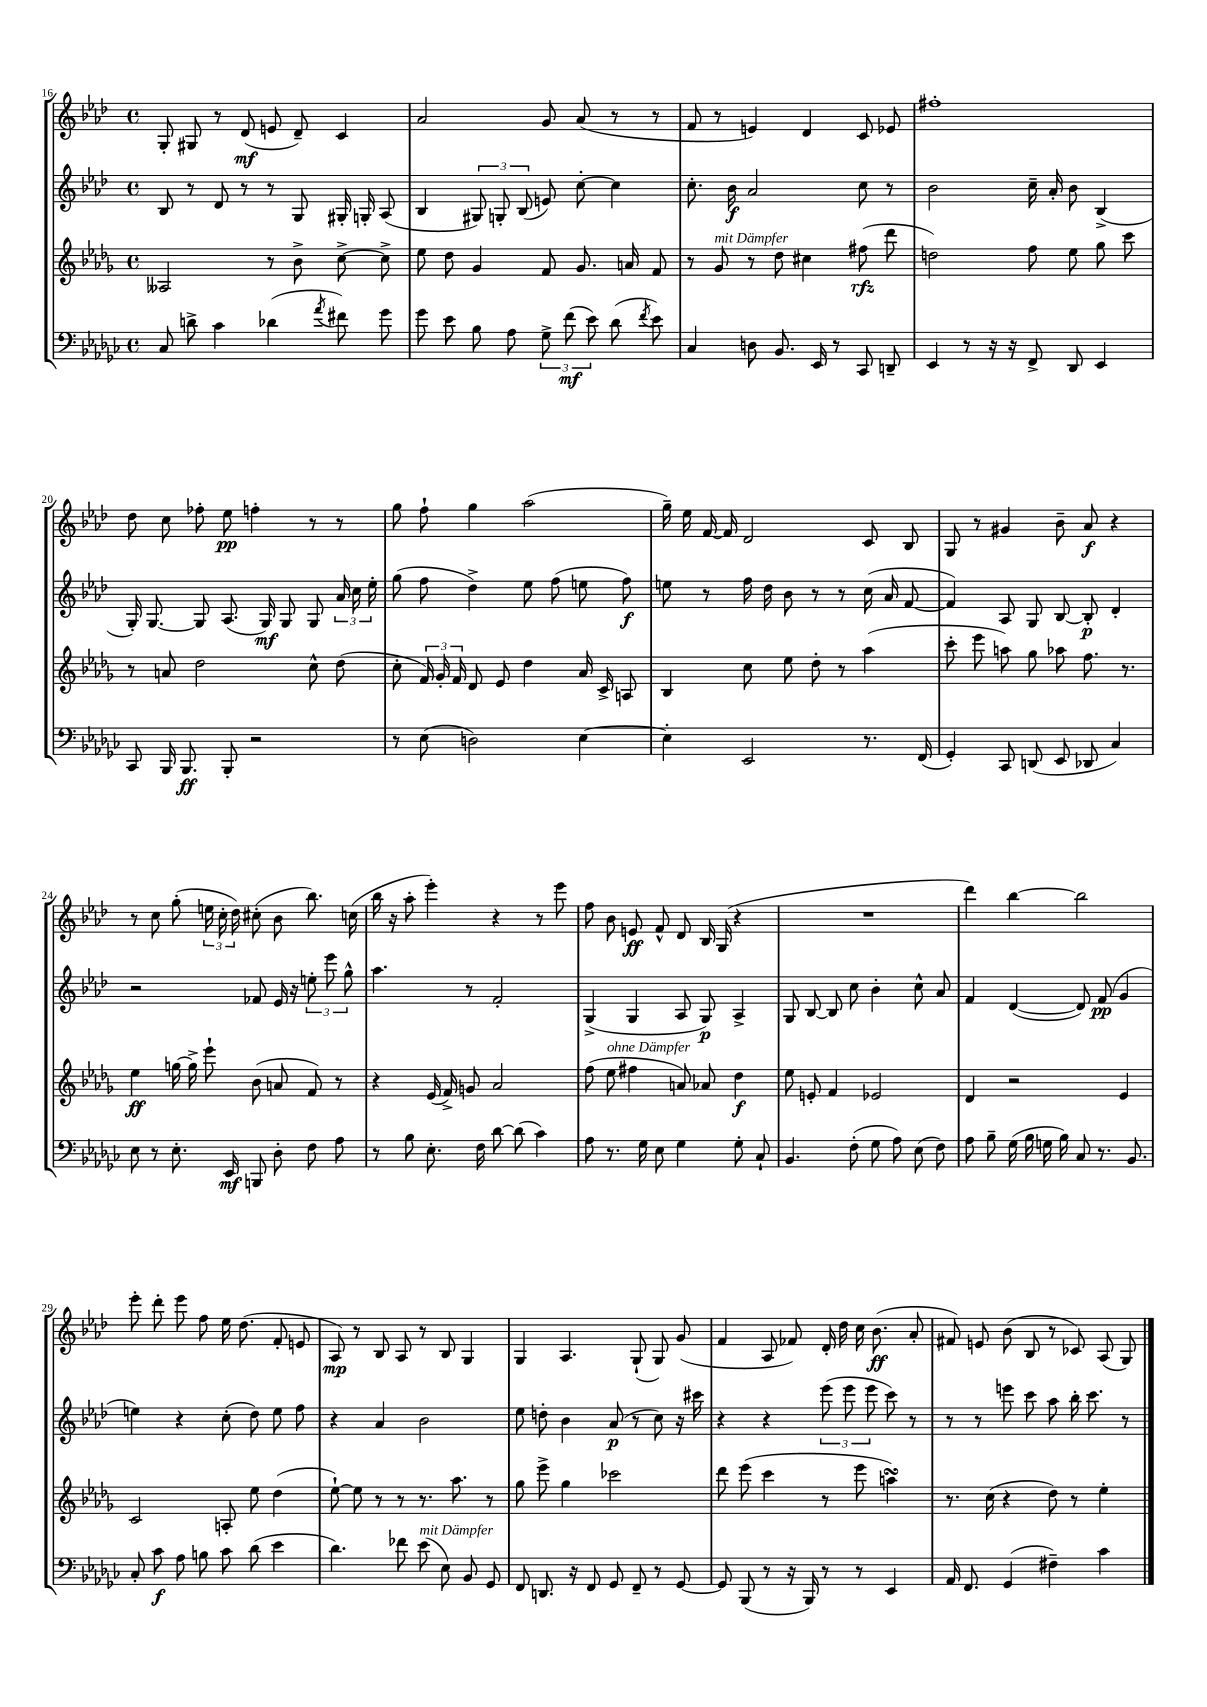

**kern	**dynam	**kern	**dynam	**kern	**dynam	**kern	**dynam
*part4	*part4	*part3	*part3	*part2	*part2	*part1	*part1
*staff4	*staff4	*staff3	*staff3	*staff2	*staff2	*staff1	*staff1
*clefF4	*	*clefG2	*	*clefG2	*	*clefG2	*
*k[b-e-a-d-g-c-]	*	*k[b-e-a-d-g-]	*	*k[b-e-a-d-]	*	*k[b-e-a-d-]	*
*M4/4	*	*M4/4	*	*M4/4	*	*M4/4	*
*met(c)	*	*met(c)	*	*met(c)	*	*met(c)	*
=16	=16	=16	=16	=16	=16	=16	=16
8C-/	.	2A--X/	.	8B-/	.	8G'/	.
8dn^\	.	.	.	8r	.	8G#X/	.
4c-\	.	.	.	8d-/	.	8r	.
.	.	.	.	8r	.	(8d-/	mf
(4d-X\	.	8r	.	8r	.	8en/	.
.	.	8b-^\	.	8G/	.	8d-~/)	.
8qa-/	.	.	.	.	.	.	.
8f#X\)	.	[8cc^\	.	16G#X'/	.	4c/	.
.	.	.	.	16Gn'/	.	.	.
8g-\	.	8cc^\]	.	(8A-/	.	.	.
=17	=17	=17	=17	=17	=17	=17	=17
8g-\	.	8ee-\	.	4B-/	.	2a-/	.
8e-\	.	8dd-\	.	.	.	.	.
8B-\	.	4g-/	.	12G#X/)	.	.	.
.	.	.	.	12Gn'/	.	.	.
8A-\	.	.	.	.	.	.	.
.	.	.	.	(12B-/	.	.	.
12G-^\	.	8f/	.	8en/)	.	8g/	.
(12f\	mf	.	.	.	.	.	.
.	.	8.g-/	.	[8cc'\	.	(8a-/	.
12e-\)	.	.	.	.	.	.	.
(8d-\	.	.	.	4cc\]	.	8r	.
.	.	16an/	.	.	.	.	.
8qf/	.	.	.	.	.	.	.
8e-\)	.	8f/	.	.	.	8r	.
=18	=18	=18	=18	=18	=18	=18	=18
4C-/	.	8r	.	8.cc'\	.	8f/	.
!	!	!LO:TX:a:i:t=mit Dämpfer	!	!	!	!	!
.	.	8g-/	.	.	.	8r	.
.	.	.	.	16b-\	f	.	.
8Dn\	.	8r	.	2a-/	.	4en/)	.
8.BB-/	.	8dd-\	.	.	.	.	.
.	.	4cc#X\	.	.	.	4d-/	.
16EE-/	.	.	.	.	.	.	.
8r	.	.	.	.	.	.	.
8CC-/	.	(8ff#X\	rfz	8cc\	.	8c/	.
8DDn~/	.	8ddd-\	.	8r	.	8e-X/	.
=19	=19	=19	=19	=19	=19	=19	=19
4EE-/	.	2ddn\)	.	2b-\	.	1ff#X'	.
8r	.	.	.	.	.	.	.
16r	.	.	.	.	.	.	.
16r	.	.	.	.	.	.	.
8FF^/	.	8ff\	.	16cc~\	.	.	.
.	.	.	.	16a-'/	.	.	.
8DD-/	.	8ee-\	.	8b-\	.	.	.
4EE-/	.	8gg-\	.	(4B-^/	.	.	.
.	.	8ccc\	.	.	.	.	.
!!LO:LB:g=z
=20	=20	=20	=20	=20	=20	=20	=20
8CC-/	.	8r	.	16G'/)	.	8dd-\	.
.	.	.	.	[8.G/	.	.	.
16BBB-/	.	8an/	.	.	.	8cc\	.
8.BBB-/	ff	.	.	.	.	.	.
.	.	2dd-\	.	8G/]	.	8ff-X'\	.
8BBB-'/	.	.	.	(8.A-/	.	8ee-\	pp
2r	.	.	.	.	.	4ffn'\	.
.	.	.	.	16G/)	mf	.	.
.	.	.	.	8G/	.	.	.
.	.	8cc^^\	.	8G/	.	8r	.
.	.	(8dd-\	.	24a-/	.	8r	.
.	.	.	.	24cc\	.	.	.
.	.	.	.	24ee-'\	.	.	.
=21	=21	=21	=21	=21	=21	=21	=21
8r	.	8cc'\	.	(8gg\	.	8gg\	.
(8E-\	.	24f/)	.	8ff\	.	8ff`\	.
.	.	24g-'/	.	.	.	.	.
.	.	24f/	.	.	.	.	.
2Dn\)	.	8d-/	.	4dd-^\)	.	4gg\	.
.	.	8e-/	.	.	.	.	.
.	.	4dd-\	.	8ee-\	.	(2aa-\	.
.	.	.	.	(8ff\	.	.	.
[4E-\	.	16a-/	.	8een\	.	.	.
.	.	16c^/	.	.	.	.	.
.	.	8An/	.	8ff\)	f	.	.
=22	=22	=22	=22	=22	=22	=22	=22
4E-'\]	.	4B-/	.	8een\	.	16gg~\)	.
.	.	.	.	.	.	16ee-\	.
.	.	.	.	8r	.	[16f/	.
.	.	.	.	.	.	16f/]	.
2EE-/	.	8cc\	.	16ff\	.	2d-/	.
.	.	.	.	16dd-\	.	.	.
.	.	8ee-\	.	8b-\	.	.	.
.	.	8dd-'\	.	8r	.	.	.
.	.	8r	.	8r	.	.	.
8.r	.	(4aa-\	.	(16cc\	.	8c/	.
.	.	.	.	16a-/	.	.	.
.	.	.	.	[8f/	.	8B-/	.
(16FF/	.	.	.	.	.	.	.
=23	=23	=23	=23	=23	=23	=23	=23
4GG-'/)	.	8ccc'\	.	4f/])	.	8G/	.
.	.	8eee-\	.	.	.	8r	.
8CC-/	.	8aan\)	.	8A-/	.	4g#X/	.
(8DDn/	.	8gg-\	.	8G/	.	.	.
8EE-/	.	8aa-X\	.	[8B-/	.	8b-~\	.
8DD-X/	.	8.ff\	.	8B-'/]	p	8a-/	f
4C-/)	.	.	.	4d-'/	.	4r	.
.	.	8.r	.	.	.	.	.
!!LO:LB:g=z
=24	=24	=24	=24	=24	=24	=24	=24
8E-\	.	4ee-\	ff	2r	.	8r	.
8r	.	.	.	.	.	8cc\	.
8.E-'\	.	[16ggn\	.	.	.	(8gg'\	.
.	.	16gg^\]	.	.	.	.	.
.	.	8eee-`\	.	.	.	24een\	.
.	.	.	.	.	.	24cc'\	.
16EE-/	mf	.	.	.	.	.	.
.	.	.	.	.	.	24dd-\)	.
8BBBn/	.	(8b-\	.	8f-X/	.	(8cc#X'\	.
8D-'\	.	8an/	.	16e-/	.	8b-\	.
.	.	.	.	16r	.	.	.
8F\	.	8f/)	.	12een'\	.	8.bb-\)	.
.	.	.	.	12eee-\	.	.	.
8A-\	.	8r	.	.	.	.	.
.	.	.	.	12gg^^\	.	.	.
.	.	.	.	.	.	(16ccn\	.
=25	=25	=25	=25	=25	=25	=25	=25
8r	.	4r	.	4.aa-\	.	16bb-\	.
.	.	.	.	.	.	16r	.
8B-\	.	.	.	.	.	8aa-'\	.
8.E-'\	.	(16e-/	.	.	.	4eee-'\)	.
.	.	16f^/)	.	.	.	.	.
.	.	8gn/	.	8r	.	.	.
16F\	.	.	.	.	.	.	.
[8d-\	.	2a-/	.	2f'/	.	4r	.
(8d-\]	.	.	.	.	.	.	.
4c-\)	.	.	.	.	.	8r	.
.	.	.	.	.	.	8eee-\	.
=26	=26	=26	=26	=26	=26	=26	=26
8A-\	.	(8ff\	.	(4G^/	.	8ff\	.
!	!	!LO:TX:a:i:t=ohne Dämpfer	!	!	!	!	!
8.r	.	8ee-\	.	.	.	8b-\	.
.	.	4ff#X\	.	4G/	.	8en/	ff
16G-\	.	.	.	.	.	.	.
8E-\	.	.	.	.	.	8f^^/	.
4G-\	.	8an/)	.	8A-/	.	8d-/	.
.	.	8a-X/	.	8G/)	p	16B-/	.
.	.	.	.	.	.	(16G/	.
8G-'\	.	4dd-\	f	4A-^/	.	4r	.
8C-`/	.	.	.	.	.	.	.
=27	=27	=27	=27	=27	=27	=27	=27
4.BB-/	.	8ee-\	.	8G/	.	1r	.
.	.	8en'/	.	[8B-/	.	.	.
.	.	4f/	.	8B-/]	.	.	.
(8F'\	.	.	.	8cc\	.	.	.
8G-\	.	2e-X/	.	4b-'\	.	.	.
8A-\)	.	.	.	.	.	.	.
(8E-\	.	.	.	8cc^^\	.	.	.
8F\)	.	.	.	8a-/	.	.	.
=28	=28	=28	=28	=28	=28	=28	=28
8A-\	.	4d-/	.	4f/	.	4ddd-\)	.
8B-~\	.	.	.	.	.	.	.
(16G-\	.	2r	.	([4d-/	.	[4bb-\	.
16B-\	.	.	.	.	.	.	.
16Gn\	.	.	.	.	.	.	.
16B-\)	.	.	.	.	.	.	.
8C-/	.	.	.	8d-/])	.	2bb-\]	.
8.r	.	.	.	(8f/	pp	.	.
.	.	4e-/	.	4g/	.	.	.
8.BB-/	.	.	.	.	.	.	.
!!LO:LB:g=z
=29	=29	=29	=29	=29	=29	=29	=29
8C-'/	.	2c/	.	4een\)	.	8eee-'\	.
8c-\	f	.	.	.	.	8ddd-'\	.
8A-\	.	.	.	4r	.	8eee-\	.
8Bn\	.	.	.	.	.	8ff\	.
8c-\	.	8An'/	.	(8cc'\	.	16ee-\	.
.	.	.	.	.	.	(8.dd-\	.
(8d-\	.	8ee-\	.	8dd-\)	.	.	.
4e-\	.	(4dd-\	.	8ee\	.	8f'/	.
.	.	.	.	8ff\	.	8en/	.
=30	=30	=30	=30	=30	=30	=30	=30
4.d-\)	.	[8ee-`\)	.	4r	.	8A-/)	mp
.	.	8ee-\]	.	.	.	8r	.
.	.	8r	.	4a-/	.	8B-/	.
8f-X\	.	8r	.	.	.	8A-/	.
!LO:TX:a:i:t=mit Dämpfer	!	!	!	!	!	!	!
(8e-\	.	8.r	.	2b-\	.	8r	.
8E-\)	.	.	.	.	.	8B-/	.
.	.	8.aa-\	.	.	.	.	.
8BB-/	.	.	.	.	.	4G/	.
8GG-/	.	8r	.	.	.	.	.
=31	=31	=31	=31	=31	=31	=31	=31
8FF/	.	8gg-\	.	8ee-\	.	4G/	.
8.DDn/	.	8eee-^\	.	8ddn'\	.	.	.
.	.	4gg-\	.	4b-\	.	4.A-/	.
16r	.	.	.	.	.	.	.
8FF/	.	.	.	.	.	.	.
8GG-/	.	2ccc-X\	.	(8a-/	p	.	.
8FF~/	.	.	.	8r	.	(8G`/	.
8r	.	.	.	8cc\)	.	8G/)	.
[8GG-/	.	.	.	16r	.	(8g/	.
.	.	.	.	16ccc#X\	.	.	.
=32	=32	=32	=32	=32	=32	=32	=32
8GG-/]	.	8ddd-\	.	4r	.	4f/	.
(8BBB-/	.	(8eee-\	.	.	.	.	.
8r	.	4ccc\	.	4r	.	8A-/	.
16r	.	.	.	.	.	8f-X/)	.
16BBB-/)	.	.	.	.	.	.	.
8r	.	8r	.	(12eee-\	.	16d-'/	.
.	.	.	.	.	.	16dd-\	.
.	.	.	.	12eee-\	.	.	.
8r	.	8eee-\	.	.	.	16cc\	.
.	.	.	.	12eee-\	.	.	.
.	.	.	.	.	.	(8.b-\	ff
4EE-/	.	4aansSsS\)	.	8ccc\)	.	.	.
.	.	.	.	8r	.	8a-'/	.
=33	=33	=33	=33	=33	=33	=33	=33
16AA-/	.	8.r	.	8r	.	8f#X/)	.
8.FF/	.	.	.	.	.	.	.
.	.	.	.	8r	.	8en/	.
.	.	(16cc\	.	.	.	.	.
(4GG-/	.	4r	.	8eeen\	.	(8b-\	.
.	.	.	.	8ccc\	.	8B-/	.
4F#X~\)	.	8dd-\)	.	8aa-\	.	8r	.
.	.	8r	.	16bb-'\	.	8c-X/)	.
.	.	.	.	8.ccc\	.	.	.
4c-\	.	4ee-'\	.	.	.	(8A-/	.
.	.	.	.	8r	.	8G/)	.
==	==	==	==	==	==	==	==
*-	*-	*-	*-	*-	*-	*-	*-
